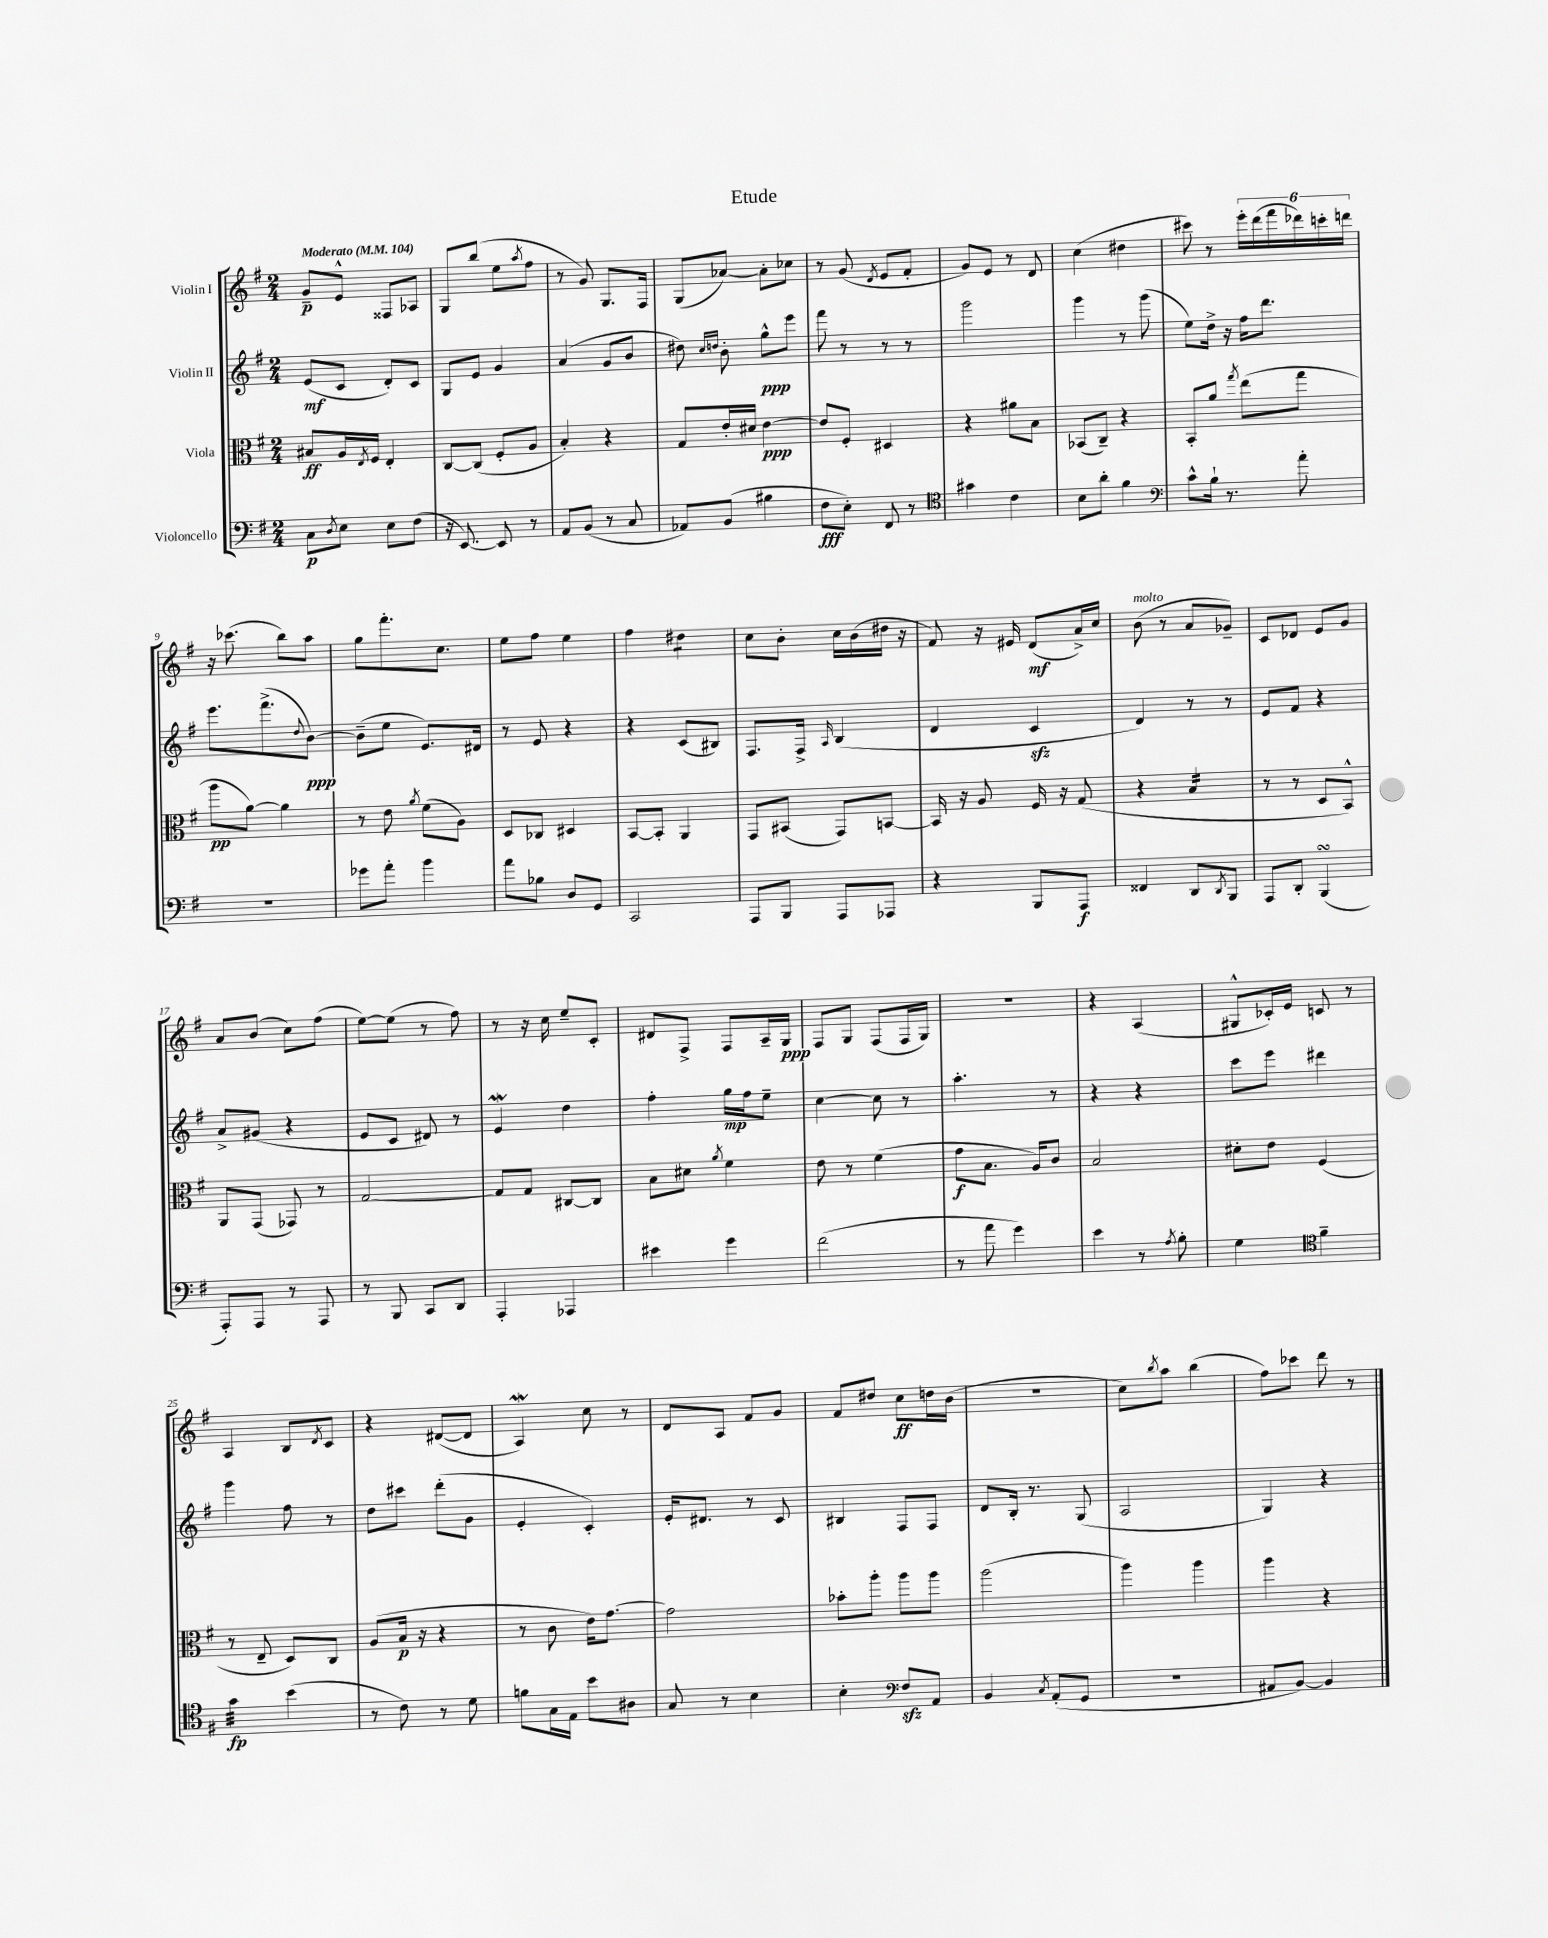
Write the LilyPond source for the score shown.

\header { title = "Etude" }
<<
\new StaffGroup <<
\new Staff = "s0" \with { instrumentName = "Violin I" } {
    \clef treble \key g \major \numericTimeSignature \time 2/4 \tempo "Moderato" 4 = 104
    g'8--\p e'8-^ fisis8 aes8 |
    g8 b''8( e''8 \acciaccatura { a''8 } fis''8 |
    r8 g'8) g8. fis16 |
    g8( aes'8~) aes'8-. ces''8 |
    r8 g'8( \acciaccatura { d'8 } e'8 fis'8-. |
    g'8) e'8 r8 d'8 |
    c''4( dis''4 |
    cis'''8) r8 \tuplet 6/4 { e'''16-. d'''16( fis'''16 des'''16) c'''16-. d'''16 } |
    r16 ces'''8.( b''8) a''8 |
    g''8 fis'''8.-. c''8. |
    e''8 fis''8 e''4 |
    fis''4 dis''4:8 |
    c''8 b'8-. c''16 b'16( dis''16 r16 |
    fis'8) r16 eis'16 d'8\mf( a'16->) c''16 |
    b'8^\markup { \italic "molto" }( r8 a'8 ges'8--) |
    c'8 des'8 e'8 g'8 |
    a'8 b'8( c''8) fis''8( |
    e''8~) e''8( r8 fis''8) |
    r8 r16 c''16 e''8-- c'8-. |
    dis'8 fis8-> fis8 a16-- g16\ppp |
    fis8 g8 fis8( fis16 g16) |
    r2 |
    r4 a4( |
    gis8-^ ces'16-.) e'16 c'8 r8 |
    a4 b8 \acciaccatura { d'8 } c'8 |
    r4 dis'8~( dis'8 |
    a4\mordent) c''8 r8 |
    d'8 a8 fis'8 g'8 |
    fis'8 dis''8 c''8\ff d''16 b'16( |
    R2 |
    c''8) \acciaccatura { b''8 } a''8 b''4( |
    fis''8) ces'''8 d'''8 r8 \bar "|." |
}
\new Staff = "s1" \with { instrumentName = "Violin II" } {
    \clef treble \key g \major \numericTimeSignature \time 2/4
    e'8\mf( c'8 d'8-.) c'8 |
    g8 e'8 g'4 |
    a'4( g'8 b'8 |
    dis''8) \grace { c''16 d''16 } b'8-. g''8-^\ppp e'''8 |
    fis'''8 r8 r8 r8 |
    g'''2 |
    g'''4 r8 g'''8( |
    e''8) d''16-> r16 fis''16 d'''8. |
    e'''8. fis'''8.->( \appoggiatura { d''8 } b'8~\ppp) |
    b'8--( e''8 e'8.) dis'16 |
    r8 e'8 r4 |
    r4 c'8( bis8) |
    fis8. fis16-> \grace { a16 } b4( |
    d'4 c'4\sfz |
    d'4) r8 r8 |
    e'8 fis'8 r4 |
    a'8-> gis'8( r4 |
    e'8 c'8 dis'8) r8 |
    e'4\mordent d''4 |
    fis''4-. g''16\mp fis''16 e''8-- |
    c''4~ c''8 r8 |
    a''4.-. r8 |
    r4 r4 |
    c'''8 e'''8 dis'''4 |
    g'''4 fis''8 r8 |
    d''8 cis'''8 d'''8-.( g'8 |
    e'4-. c'4-.) |
    e'16-. dis'8. r8 c'8 |
    bis4 fis8 fis8 |
    d'8 b16-. r8. g8( |
    a2 |
    g4) r4 \bar "|." |
}
\new Staff = "s2" \with { instrumentName = "Viola" } {
    \clef alto \key g \major \numericTimeSignature \time 2/4
    bis8\ff a16 \acciaccatura { e8 } fis16 e4-. |
    c8~ c8( fis8-. a8 |
    b4-.) r4 |
    g8 e'16-. dis'16 e'4~\ppp |
    e'8 fis8-. dis4 |
    r4 ais'8 b8 |
    bes,8( c8--) r4 |
    b,8-. a'8 \acciaccatura { g''8 } e''8( g''8 |
    a''8\pp a'8~) a'4 |
    r8 e'8 \acciaccatura { a'8 } fis'8( a8) |
    d8 ces8 dis4 |
    b,8~ b,8-. a,4 |
    g,8 bis,8( g,8) b,8~ |
    b,16 r16 a8 fis16 r16 g8( |
    r4 b4:16 |
    r8 r8 d8 b,8-^) |
    a,8 g,8( ges,8) r8 |
    g2~ |
    g8 g8 cis8~ cis8 |
    b8 dis'8 \acciaccatura { a'8 } fis'4 |
    e'8 r8 fis'4( |
    g'8\f b8. a16) c'8 |
    b2 |
    dis'8-. e'8 fis4( |
    r8 e8-- d8) c8 |
    a8( b16\p r16 r4 |
    r8 c'8 e'16) g'8.~ |
    g'2 |
    bes'8-. a''8-. a''8 a''8 |
    a''2( |
    a''4) a''4 |
    a''4 r4 \bar "|." |
}
\new Staff = "s3" \with { instrumentName = "Violoncello" } {
    \clef bass \key g \major \numericTimeSignature \time 2/4
    c8\p \acciaccatura { d8 } e8 e8 fis8( |
    r16 e,8.~) e,8 r8 |
    a,8 b,8( r8 c8 |
    aes,8) b,8( bis4 |
    fis8\fff e8-.) fis,8 r8 |
    \clef tenor gis'4 c'4 |
    b8 a'8-. fis'4 |
    \clef bass c'8-^ b16-! r8. a'8-. |
    R2 |
    ges'8 a'8-. b'4 |
    a'8 bes8 d8 g,8 |
    c,2 |
    a,,8 b,,8 a,,8 aes,,8 |
    r4 b,,8 a,,8\f |
    fisis,4 d,8 \acciaccatura { d,8 } b,,8 |
    a,,8 d,8-. b,,4\turn( |
    a,,8-.) a,,8 r8 a,,8 |
    r8 b,,8 c,8 d,8 |
    a,,4-. aes,,4 |
    eis'4 g'4 |
    fis'2( |
    r8 a'8 g'4) |
    e'4 r8 \acciaccatura { a8 } b8-. |
    g4 \clef tenor fis'4-- |
    g'4:32\fp b'4( |
    r8 c'8) r8 d'8 |
    f'8 g16 e16 b'8 ais8 |
    g8 r8 b4 |
    b4-. \clef bass fis8\sfz a,8 |
    b,4 \acciaccatura { c8 } a,8-.( g,8 |
    r2 |
    ais,8 b,8~) b,4 \bar "|." |
}
>>
>>
